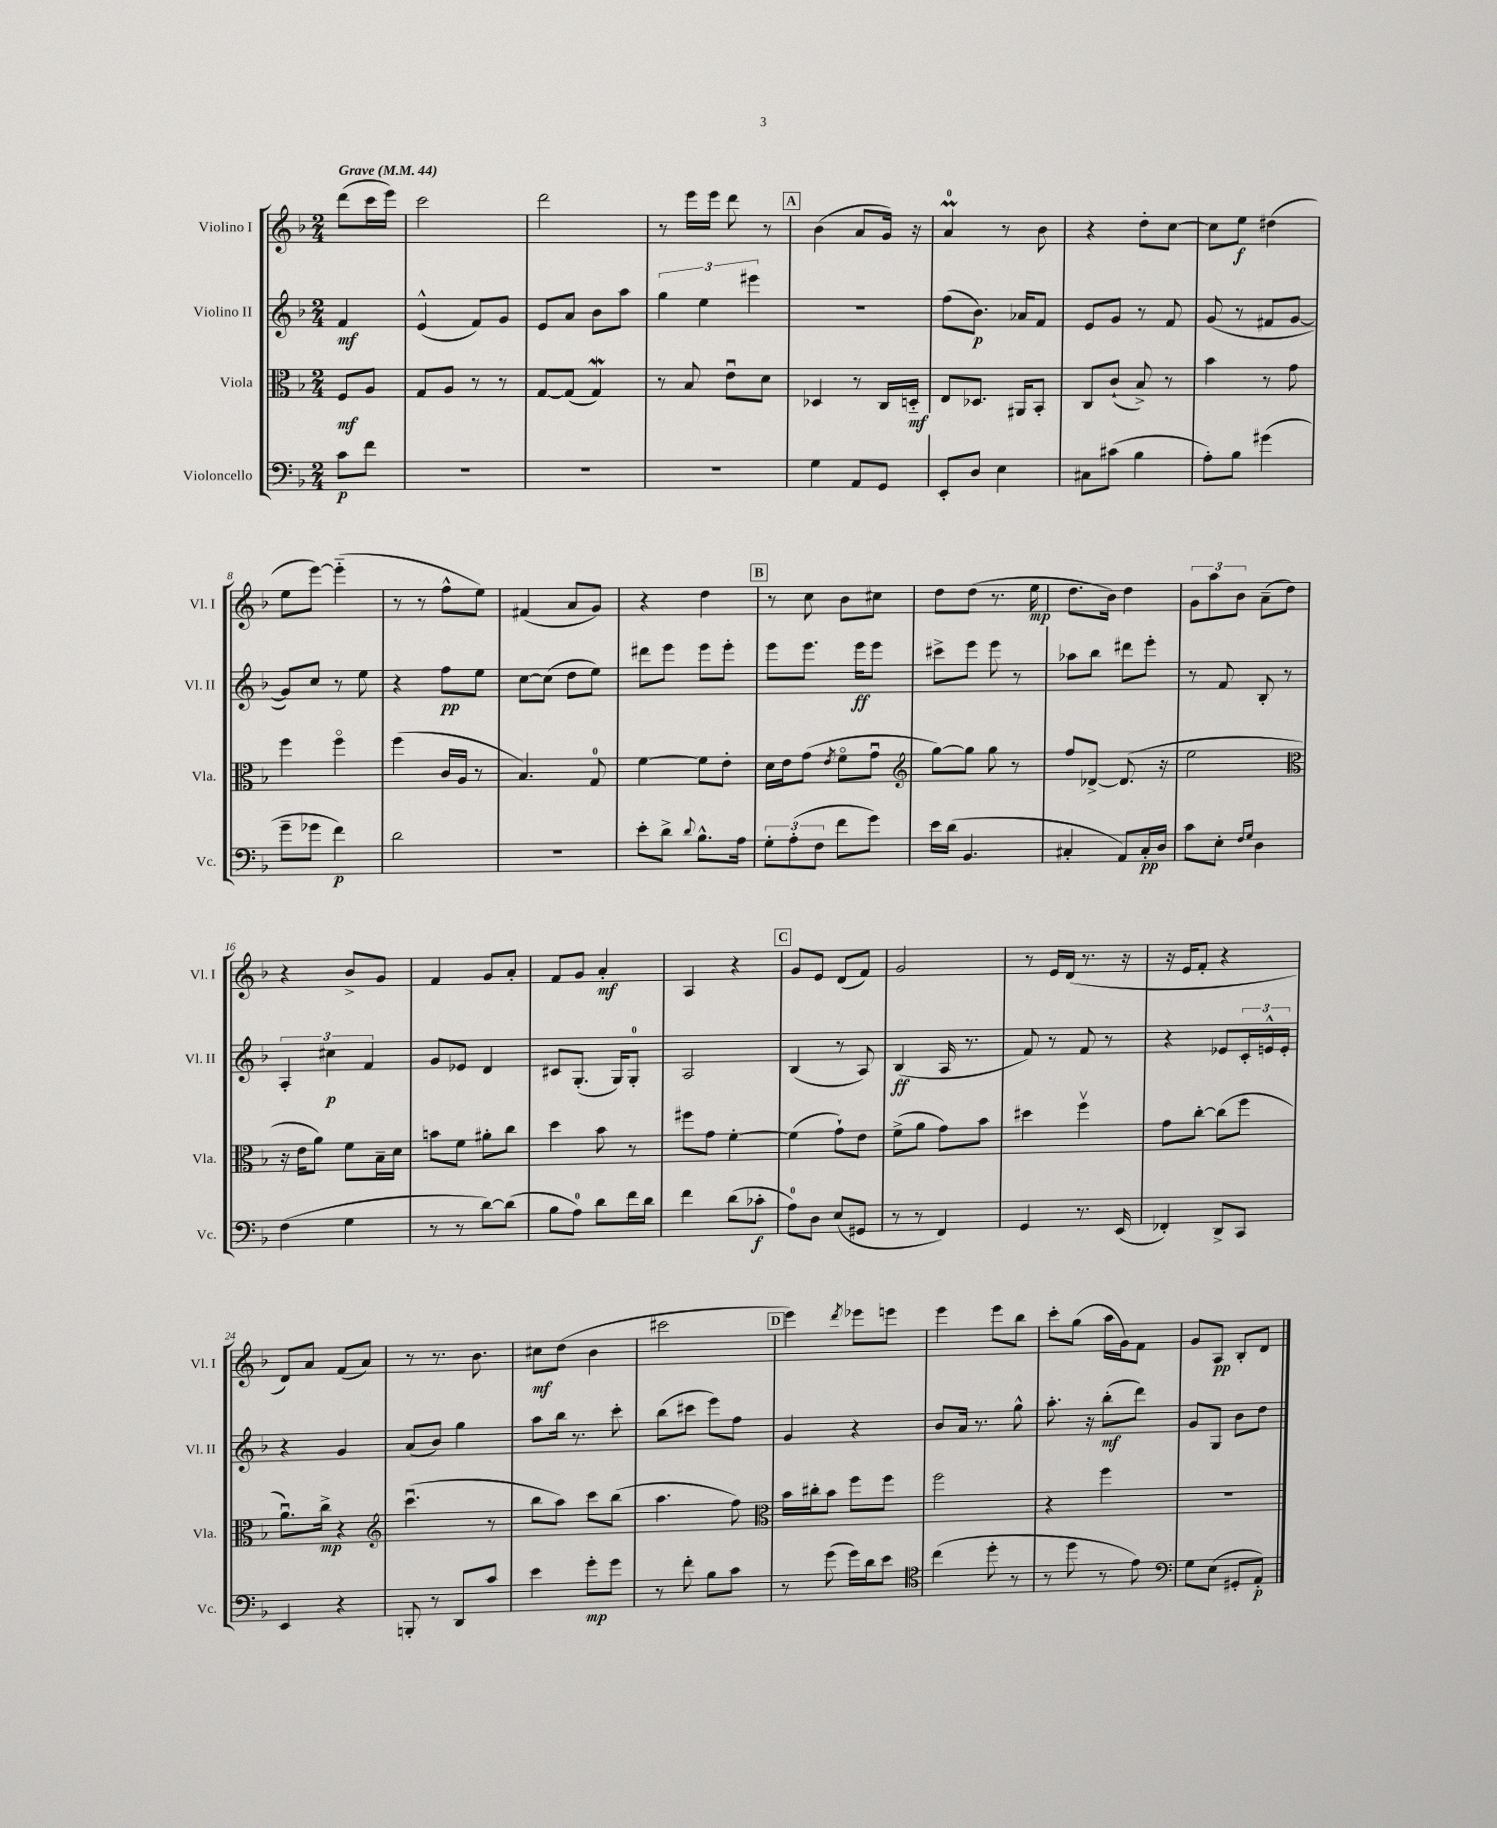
<<
\new StaffGroup <<
\new Staff = "s0" \with { instrumentName = "Violino I" shortInstrumentName = "Vl. I" } {
    \clef treble \key f \major \numericTimeSignature \time 2/4 \partial 4 \tempo "Grave" 4 = 44
    d'''8( c'''16 e'''16) |
    c'''2 |
    d'''2 |
    r8 e'''16 e'''16 d'''8 r8 |
    \mark \markup { \box "A" } bes'4( a'8 g'16) r16 |
    a'4-0\prall r8 bes'8 |
    r4 d''8-. c''8~ |
    c''8 e''8\f dis''4( |
    e''8 e'''8~) e'''4-_( |
    r8 r8 f''8-^ e''8) |
    fis'4( a'8 g'8) |
    r4 d''4 |
    \mark \markup { \box "B" } r8 c''8 bes'8 cis''8 |
    d''8 d''8( r8. e''16\mp |
    d''8. bes'16) d''4 |
    \tuplet 3/2 { g'8 a''8 bes'8 } a'8--( d''8) |
    r4 bes'8-> g'8 |
    f'4 g'8 a'8-. |
    f'8 g'8 a'4-.\mf |
    a4 r4 |
    \mark \markup { \box "C" } g'8 e'8 d'8( f'8) |
    g'2 |
    r8 e'16 d'16( r8. r16 |
    r16 e'16 f'8-. r4 |
    d'8) a'8 f'8( a'8) |
    r8 r8. bes'8. |
    cis''8\mf d''8( bes'4 |
    cis'''2 |
    \mark \markup { \box "D" } e'''4) \acciaccatura { d'''8 } ees'''8 e'''8 |
    e'''4 e'''8 bes''8 |
    c'''8-. g''8( a''16 g'16) f'8 |
    g'8 a8\pp bes8-. d'8 \bar "|." |
}
\new Staff = "s1" \with { instrumentName = "Violino II" shortInstrumentName = "Vl. II" } {
    \clef treble \key f \major \numericTimeSignature \time 2/4 \partial 4
    f'4\mf |
    e'4-^( f'8) g'8 |
    e'8 a'8 bes'8 a''8 |
    \tuplet 3/2 { g''4 e''4 eis'''4 } |
    \mark \markup { \box "A" } R2 |
    f''8( bes'8.\p) aes'16 f'8 |
    e'8 g'8 r8 f'8 |
    g'8( r8 fis'8 g'8~ |
    g'8) c''8 r8 e''8 |
    r4 f''8\pp e''8 |
    c''8~ c''8( d''8 e''8) |
    dis'''8 e'''8 e'''8 e'''8-. |
    \mark \markup { \box "B" } e'''8 e'''8. e'''16\ff e'''8 |
    cis'''8-> e'''8 e'''8 r8 |
    aes''8 bes''8 dis'''8 e'''8-. |
    r8 f'8 bes8-. r8 |
    \tuplet 3/2 { a4-. cis''4\p f'4 } |
    g'8 ees'8 d'4 |
    cis'8 g8.-.( g16) g8-0-. |
    a2 |
    \mark \markup { \box "C" } bes4( r8 a8) |
    bes4\ff( a16 r8. |
    f'8) r8 f'8 r8 |
    r4 ees'8 \tuplet 3/2 { c'16-. e'16-^ e'16-. } |
    r4 g'4 |
    a'8( bes'8) g''4 |
    a''8 bes''16 r8. c'''8-. |
    bes''8( cis'''8 e'''8) f''8 |
    \mark \markup { \box "D" } g'4 r4 |
    bes'8 a'16 r8. g''8-^ |
    a''8.-. r16 bes''8-.\mf( d'''8) |
    g'8 g8 bes'8 d''8 \bar "|." |
}
\new Staff = "s2" \with { instrumentName = "Viola" shortInstrumentName = "Vla." } {
    \clef alto \key f \major \numericTimeSignature \time 2/4 \partial 4
    f8\mf a8 |
    g8 a8 r8 r8 |
    g8~ g8( g4\mordent) |
    r8 bes8 e'8\downbow d'8 |
    \mark \markup { \box "A" } des4 r8 c16 d16-_\mf |
    e8 des8. ais,16 bes,8-. |
    c8 c'8-!( bes8->) r8 |
    bes'4 r8 g'8 |
    f''4 f''4\flageolet |
    f''4( c'16 a16 r8 |
    bes4.) g8-0 |
    f'4~ f'8 e'8-. |
    \mark \markup { \box "B" } d'16 e'16 g'8( \acciaccatura { e'8 } f'8\flageolet g'8\downbow |
    \clef treble g''8~) g''8 g''8 r8 |
    f''8 des'8~-> des'8.( r16 |
    e''2 |
    \clef alto r16 e'16 a'8) f'8 bes16-- d'16 |
    b'8 f'8 ais'8-. c''8 |
    d''4 bes'8 r8 |
    fis''8 g'8 f'4~-. |
    \mark \markup { \box "C" } f'4( g'8-!) e'8 |
    f'8->( a'8 g'8) bes'8 |
    dis''4 f''4\upbow |
    g'8 c''8~-. c''8( f''8 |
    a'8.\downbow) c''16->\mp r4 |
    \clef treble c'''4.\downbow( r8 |
    bes''8 a''8) c'''8 bes''8( |
    a''4. f''8) |
    \mark \markup { \box "D" } \clef alto bes'16 cis''16-. bes'8 f''8 f''8 |
    f''2 |
    r4 f''4 |
    r2 \bar "|." |
}
\new Staff = "s3" \with { instrumentName = "Violoncello" shortInstrumentName = "Vc." } {
    \clef bass \key f \major \numericTimeSignature \time 2/4 \partial 4
    c'8\p f'8 |
    R2 |
    R2 |
    R2 |
    \mark \markup { \box "A" } g4 a,8 g,8 |
    e,8-. d8 e4 |
    cis8 cis'8( bes4 |
    a8-.) bes8 gis'4( |
    g'8-- ges'8 f'4\p) |
    d'2 |
    r2 |
    e'8-. d'8-> \appoggiatura { d'8 } bes8.-^ a16 |
    \mark \markup { \box "B" } \tuplet 3/2 { g8-. a8-.( f8 } f'8 g'8) |
    e'16 d'16( bes,4. |
    cis4-. a,8) cis16-.\pp d16 |
    c'8 e8-. \grace { f16 g16 } d4 |
    f4( g4 |
    r8 r8 d'8~) d'8( |
    bes8 a8-0) d'8 f'16 d'16 |
    f'4 d'8( ces'8-.\f |
    \mark \markup { \box "C" } a8-0) d8 e8( gis,8 |
    r8 r8 f,4) |
    g,4 r8. e,16( |
    fes,4-.) d,8-> c,8 |
    e,4 r4 |
    b,,8-. r8 d,8 c'8 |
    e'4 g'8-.\mp g'8 |
    r8 f'8-. bes8 c'8 |
    \mark \markup { \box "D" } r8 g'8( g'16) d'16 e'8 |
    \clef tenor c''4( d''8-. r8 |
    r8 d''8 r8 e'8) |
    \clef bass g8 e8( gis,8-. a,8-.\p) \bar "|." |
}
>>
>>
